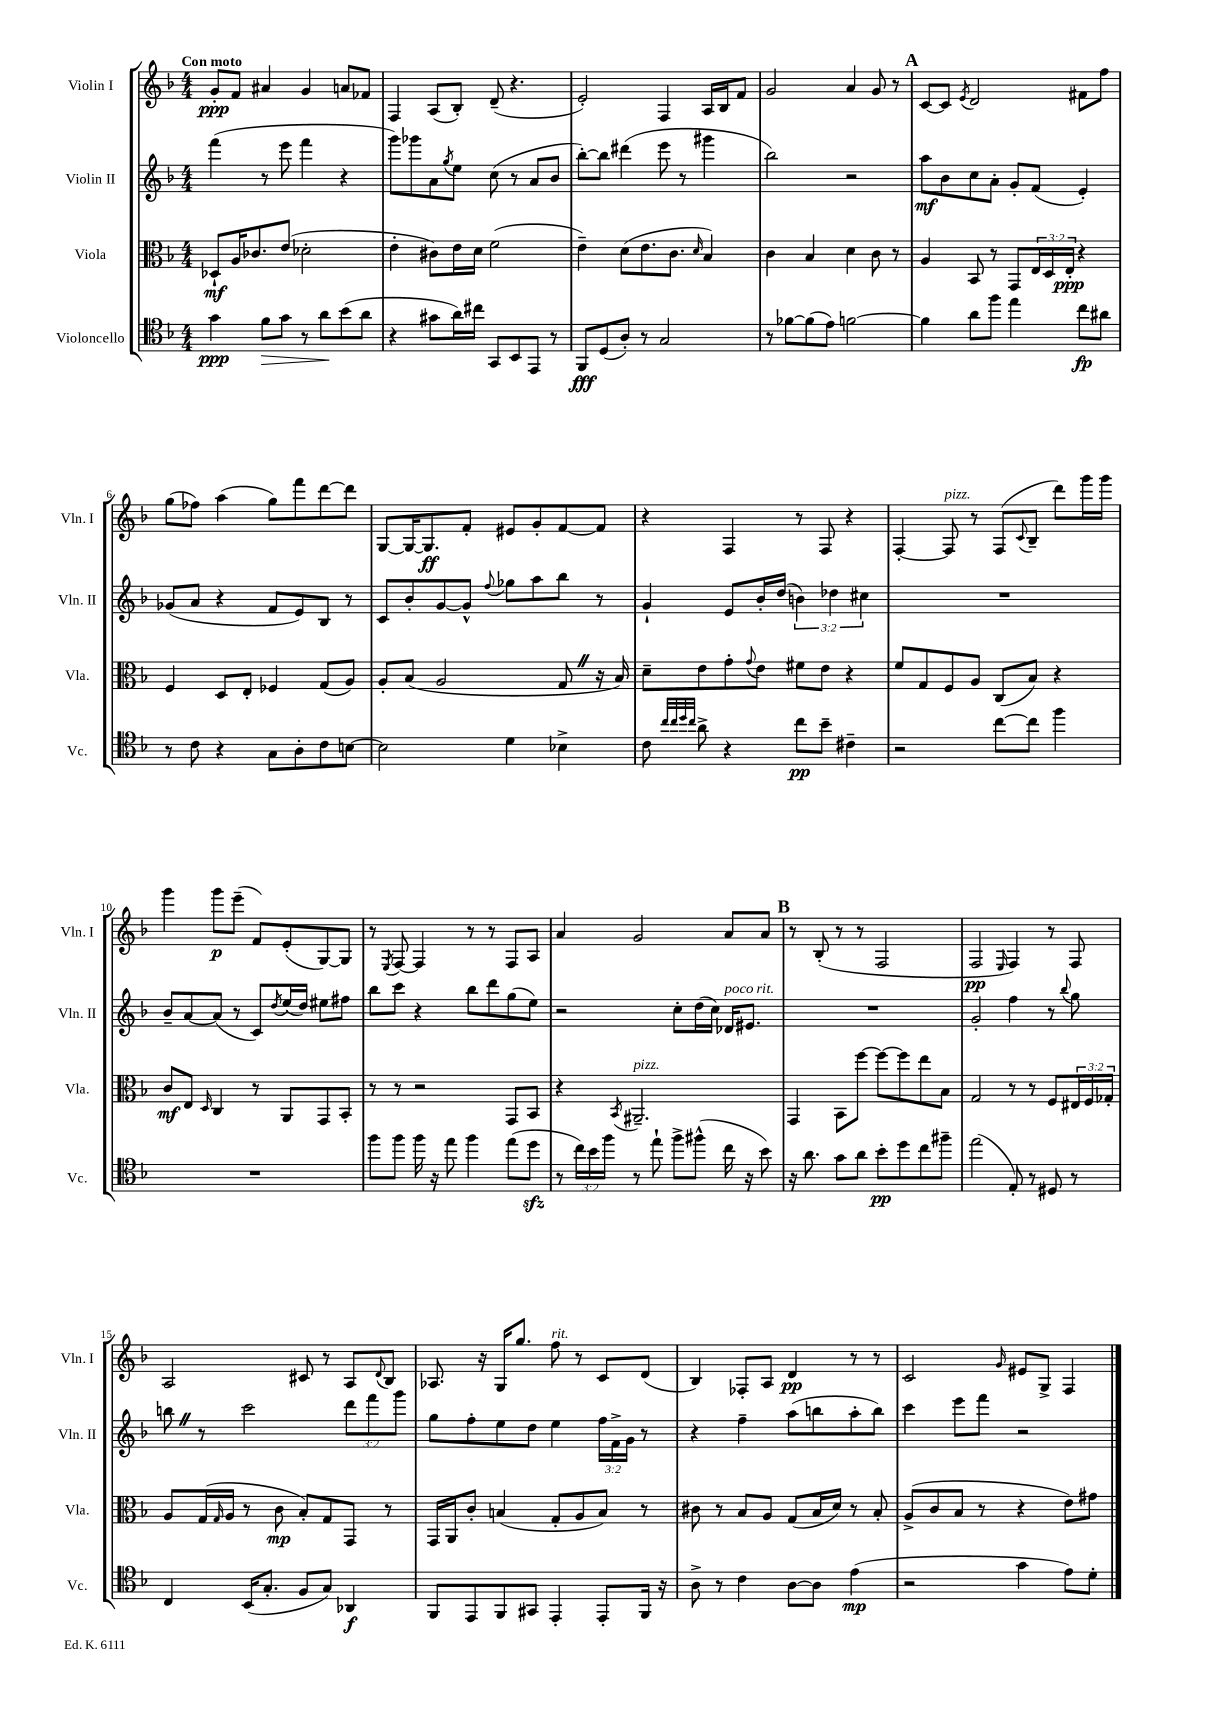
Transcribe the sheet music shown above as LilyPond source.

<<
\new StaffGroup <<
\new Staff = "s0" \with { instrumentName = "Violin I" shortInstrumentName = "Vln. I" } {
    \clef treble \key f \major \numericTimeSignature \time 4/4 \tempo "Con moto"
    g'8-.\ppp f'8 ais'4 g'4 a'8 fes'8 |
    f4 a8( bes8-.) d'8--( r4. |
    e'2-.) f4 a16 bes16 f'8 |
    g'2 a'4 g'8 r8 |
    \mark \markup { \bold "A" } c'8~ c'8 \acciaccatura { e'8 } d'2 fis'8 f''8 |
    g''8( fes''8) a''4( g''8) f'''8 d'''8~ d'''8 |
    g8~ g16~ g8.\ff f'8-. eis'8 g'8-. f'8~ f'8 |
    r4 f4 r8 f8 r4 |
    f4~-. f8^\markup { \italic "pizz." } r8 f8( \appoggiatura { c'8 } bes8-- d'''8) g'''16 g'''16 |
    g'''4 g'''8\p e'''8--( f'8) e'8-.( g8~) g8 |
    r8 \acciaccatura { e8 } f8~ f4 r8 r8 f8 a8 |
    a'4 g'2 a'8 a'8 |
    \mark \markup { \bold "B" } r8 bes8-.( r8 r8 f2 |
    f2\pp \grace { e16 } f4) r8 f8 |
    a2 cis'8 r8 a8 \appoggiatura { d'8 } bes8 |
    aes8. r16 g16 g''8. f''8^\markup { \italic "rit." } r8 c'8 d'8( |
    bes4) fes8-. a8 d'4\pp r8 r8 |
    c'2 \grace { g'16 } eis'8 g8-> f4 \bar "|." |
}
\new Staff = "s1" \with { instrumentName = "Violin II" shortInstrumentName = "Vln. II" } {
    \clef treble \key f \major \numericTimeSignature \time 4/4 \override Staff.TupletNumber.text = #tuplet-number::calc-fraction-text
    f'''4( r8 e'''8 f'''4 r4 |
    g'''8) ges'''8 a'8 \acciaccatura { g''8 } e''8 c''8( r8 a'8 bes'8 |
    bes''8~-.) bes''8 dis'''4( e'''8 r8 gis'''4 |
    bes''2) r2 |
    \mark \markup { \bold "A" } a''8\mf bes'8 c''8 a'8-. g'8-. f'8( e'4-.) |
    ges'8( a'8 r4 f'8 e'8) bes8 r8 |
    c'8 bes'8-. g'8~ g'8-^ \appoggiatura { f''8 } ges''8 a''8 bes''8 r8 |
    g'4-! e'8 bes'16-. d''16( \tuplet 3/2 { b'4) des''4 cis''4 } |
    R1 |
    bes'8-- a'8~ a'8( r8 c'8) \acciaccatura { d''8 } e''16( d''16) eis''8 fis''8 |
    bes''8 c'''8 r4 bes''8 d'''8 g''8( e''8) |
    r2 c''8-. d''16( c''16) des'16^\markup { \italic "poco rit." } eis'8. |
    \mark \markup { \bold "B" } R1 |
    g'2-. f''4 r8 \appoggiatura { bes''8 } g''8 |
    b''8 \once \override BreathingSign.text = \markup { \musicglyph "scripts.caesura.straight" } \breathe r8 c'''2 \tuplet 3/2 { d'''8 f'''8 g'''8 } |
    g''8 f''8-. e''8 d''8 e''4 \tuplet 3/2 { f''16 f'16-> g'16 } r8 |
    r4 f''4-- a''8( b''8 a''8-. b''8) |
    c'''4 e'''8 f'''8 r2 \bar "|." |
}
\new Staff = "s2" \with { instrumentName = "Viola" shortInstrumentName = "Vla." } {
    \clef alto \key f \major \numericTimeSignature \time 4/4 \override Staff.TupletNumber.text = #tuplet-number::calc-fraction-text
    des8-!\mf a16 ces'8. e'8( des'2-. |
    e'4-. cis'8) e'16 d'16 f'2( |
    e'4--) d'8( e'8. c'8. \grace { d'16 } bes4) |
    c'4 bes4 d'4 c'8 r8 |
    \mark \markup { \bold "A" } a4 bes,8 r8 g,8 \tuplet 3/2 { e16 d16 e16-.\ppp } r4 |
    f4 d8 e8-. fes4 g8( a8) |
    a8-. bes8( a2 g8 \once \override BreathingSign.text = \markup { \musicglyph "scripts.caesura.straight" } \breathe r16 bes16) |
    d'8-- e'8 g'8-. \appoggiatura { g'8 } e'8 fis'8 e'8 r4 |
    f'8 g8 f8 a8 c8( bes8) r4 |
    c'8\mf e8 \grace { d16 } c4 r8 a,8 g,8 bes,8-. |
    r8 r8 r2 g,8 bes,8 |
    r4 \acciaccatura { bes,8 } ais,2.--^\markup { \italic "pizz." } |
    \mark \markup { \bold "B" } g,4 bes,8 f''8~ f''8~ f''8 e''8 bes8 |
    g2 r8 r8 f8 \tuplet 3/2 { eis16 f16 ges16-. } |
    a8 g16( \grace { g16 } a16 r8 c'8\mp bes8-.) g8 g,8 r8 |
    g,16 a,16 c'8-. b4( g8-. a8 b8) r8 |
    cis'8 r8 bes8 a8 g8( bes16 d'16) r8 bes8-. |
    a8->( c'8 bes8 r8 r4 e'8) gis'8 \bar "|." |
}
\new Staff = "s3" \with { instrumentName = "Violoncello" shortInstrumentName = "Vc." } {
    \clef tenor \key f \major \numericTimeSignature \time 4/4 \override Staff.TupletNumber.text = #tuplet-number::calc-fraction-text
    g'4\ppp f'8\> g'8 r8 a'8\! bes'8( a'8 |
    r4 gis'8 a'16) cis''16 g,8 bes,8 e,8 r8 |
    f,8\fff d8( a8-.) r8 g2 |
    r8 fes'8~ fes'8( e'8) f'2~ |
    \mark \markup { \bold "A" } f'4 a'8 f''8 e''4 c''8\fp ais'8 |
    r8 c'8 r4 g8 a8-. c'8 b8~ |
    b2 d'4 bes4-> |
    c'8 \grace { c''32 c''32 d''32 c''32 } a'8-> r4 c''8\pp bes'8-- cis'4-- |
    r2 c''8~ c''8 f''4 |
    R1 |
    f''8 f''8 f''16 r16 e''8 f''4 e''8( d''8\sfz |
    r8 \tuplet 3/2 { c''16) bes'16 f''16 } r8 e''8-! f''8-> fis''8-^( c''16 r16 bes'8) |
    \mark \markup { \bold "B" } r16 a'8. g'8 a'8 bes'8-.\pp d''8 c''8 fis''8-- |
    e''2( e8-.) r8 dis8 r8 |
    c4 bes,16( g8.-. f8 g8) aes,4\f |
    f,8 e,8 f,8 gis,8 e,4-. e,8-. f,16 r16 |
    a8-> r8 c'4 a8~ a8 e'4\mp( |
    r2 g'4 e'8) d'8-. \bar "|." |
}
>>
>>
